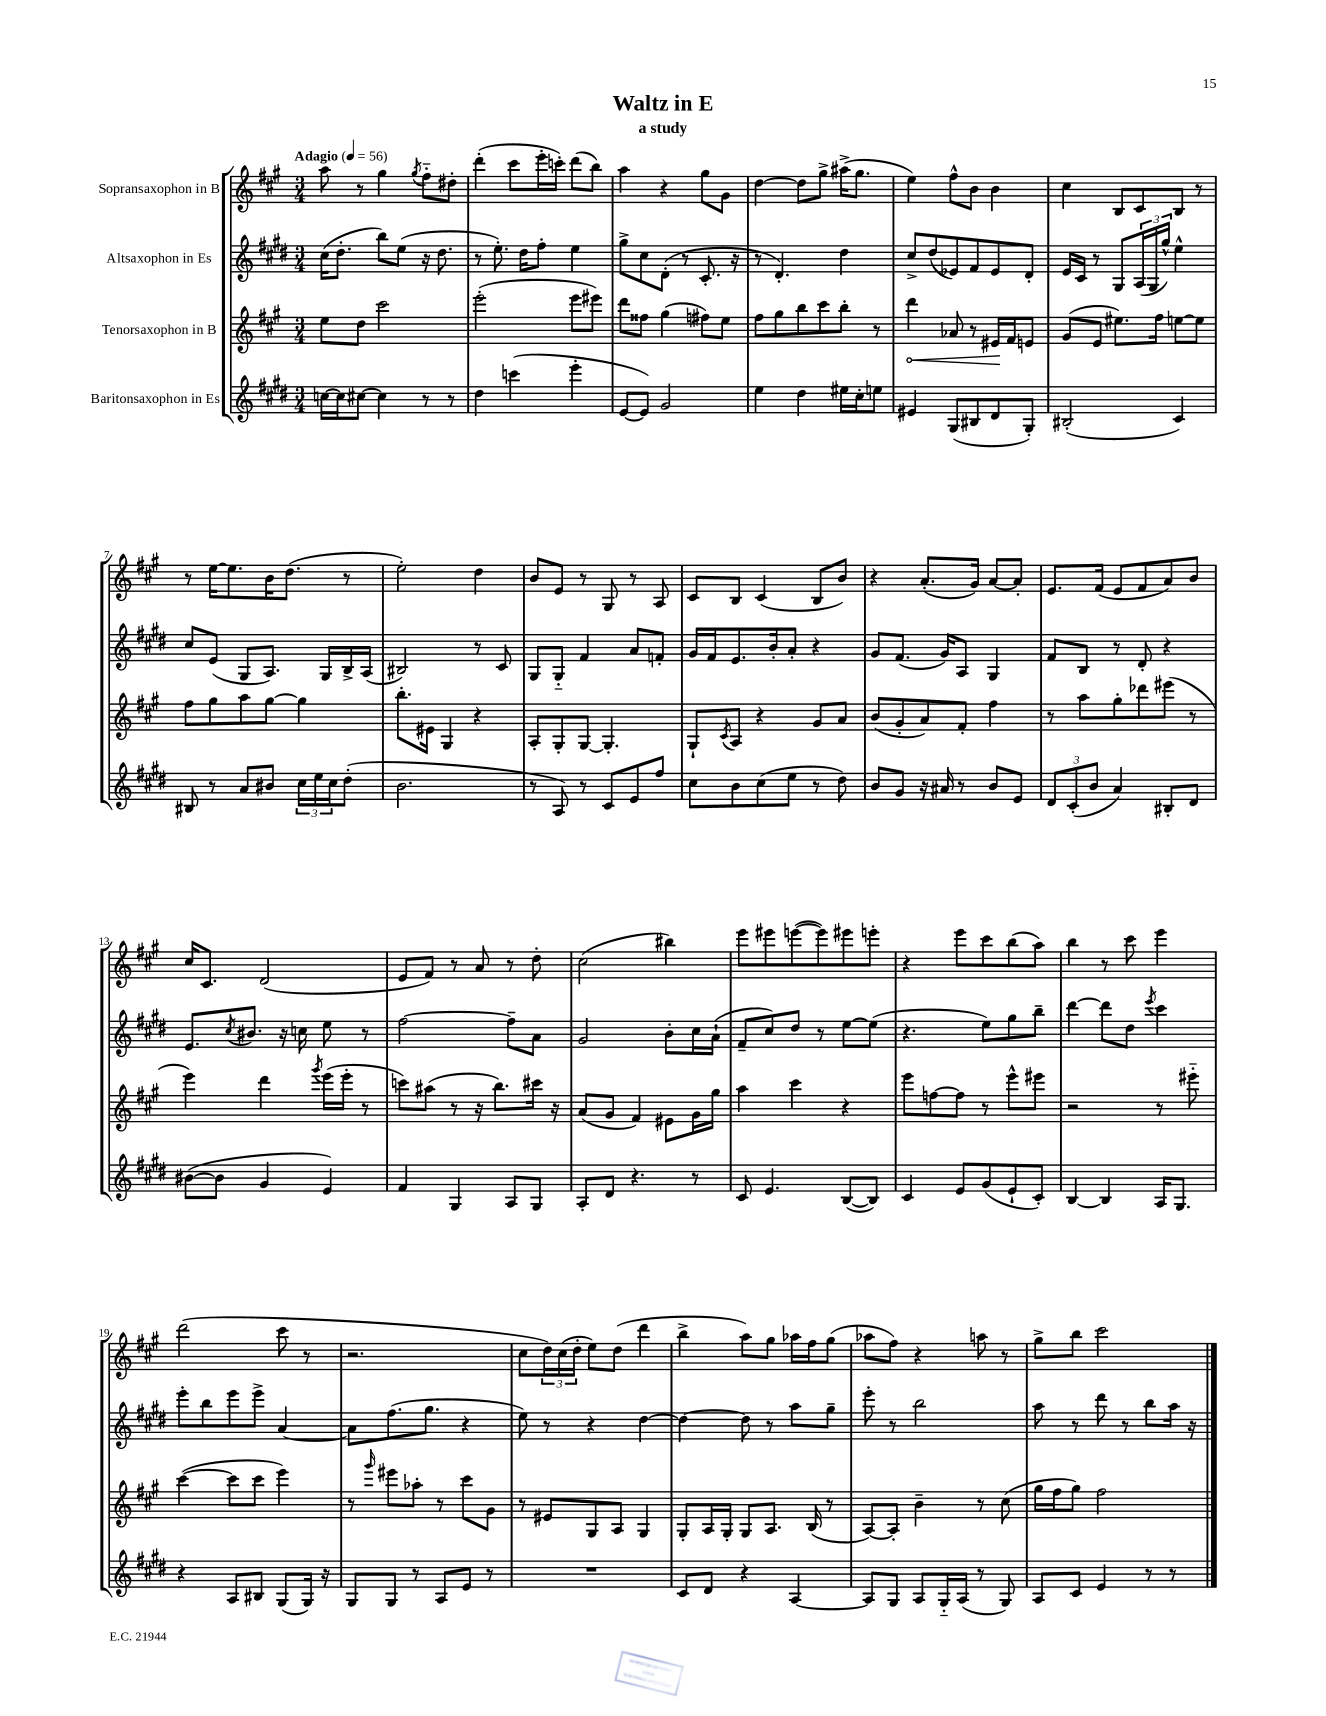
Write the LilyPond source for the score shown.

\header { title = "Waltz in E" subtitle = "a study" }
<<
\new StaffGroup <<
\new Staff = "s0" \with { instrumentName = "Sopransaxophon in B" } {
    \clef treble \key a \major \numericTimeSignature \time 3/4 \tempo "Adagio" 4 = 56
    a''8 r8 gis''4 \acciaccatura { gis''8 } fis''8-_ dis''8-. |
    d'''4-.( cis'''8 e'''16-. c'''16-.) d'''8( b''8) |
    a''4 r4 gis''8 gis'8 |
    d''4~ d''8 gis''8-> ais''16->( gis''8. |
    e''4) fis''8-^ b'8 b'4 |
    cis''4 b8 cis'8 b8 r8 |
    r8 e''16~ e''8. b'16 d''8.( r8 |
    e''2-.) d''4 |
    b'8 e'8 r8 gis8 r8 a8 |
    cis'8 b8 cis'4( b8 b'8) |
    r4 a'8.-.( gis'16) a'8~ a'8-. |
    e'8. fis'16( e'8 fis'8 a'8) b'8 |
    cis''16 cis'8. d'2( |
    e'8 fis'8) r8 a'8 r8 d''8-. |
    cis''2( bis''4) |
    e'''8 eis'''8 e'''8~( e'''8) eis'''8 e'''8-. |
    r4 e'''8 cis'''8 b''8( a''8) |
    b''4 r8 cis'''8 e'''4 |
    d'''2( cis'''8 r8 |
    r2. |
    cis''8 \tuplet 3/2 { d''16) cis''16( d''16-. } e''8) d''8( d'''4 |
    b''4-> a''8) gis''8 aes''16 fis''16 gis''8( |
    aes''8 fis''8) r4 a''8 r8 |
    gis''8-> b''8 cis'''2 \bar "|." |
}
\new Staff = "s1" \with { instrumentName = "Altsaxophon in Es" } {
    \clef treble \key e \major \numericTimeSignature \time 3/4
    cis''16( dis''8.-. b''8) e''8( r16 dis''8. |
    r8 e''8.-.) dis''16 fis''8-. e''4 |
    gis''8-> cis''8 dis'8-.( r8 cis'8.-. r16 |
    r8 dis'4.-.) dis''4 |
    cis''8-> dis''8( ees'8) fis'8 ees'8 dis'8-. |
    e'16 cis'16 r8 gis8 \tuplet 3/2 { a16( gis16 gis''16-^) } e''4-^ |
    cis''8 e'8( gis8 a8.) gis16 b16-> a16( |
    bis2) r8 cis'8 |
    gis8 gis8-_ fis'4 a'8 f'8-. |
    gis'16 fis'16 e'8. b'16-. a'8-. r4 |
    gis'8 fis'8.( gis'16) a8 gis4 |
    fis'8 b8 r8 dis'8-. r4 |
    e'8. \acciaccatura { cis''8 } bis'8. r16 c''16 e''8 r8 |
    fis''2~ fis''8-- a'8 |
    gis'2 b'8-. cis''16 a'16-!( |
    fis'8-- cis''8) dis''8 r8 e''8~ e''8( |
    r4. e''8) gis''8 b''8-- |
    dis'''4~ dis'''8 dis''8 \acciaccatura { e'''8 } cis'''4 |
    e'''8-. b''8 e'''8 e'''8-> a'4~ |
    a'8 fis''8.( gis''8. r4 |
    e''8) r8 r4 dis''4~ |
    dis''4~ dis''8 r8 a''8 gis''8-- |
    e'''8-. r8 b''2 |
    a''8 r8 dis'''8 r8 b''8 a''16 r16 \bar "|." |
}
\new Staff = "s2" \with { instrumentName = "Tenorsaxophon in B" } {
    \clef treble \key a \major \numericTimeSignature \time 3/4
    e''8 d''8 cis'''2 |
    e'''2-.( e'''8 eis'''8) |
    d'''8 fisis''8 gis''4( fis''8) e''8 |
    fis''8 gis''8 b''8 cis'''8 b''8-. r8 |
    \once \override Hairpin.circled-tip = ##t d'''4\< aes'8 r8 eis'16\! fis'16 e'8 |
    gis'8( e'8 eis''8.) fis''16 e''8~ e''8 |
    fis''8 gis''8 a''8 gis''8~ gis''4 |
    b''8.-. eis'16 gis4 r4 |
    a8-. gis8-. gis8~ gis4.-. |
    gis8-! \acciaccatura { cis'8 } a8 r4 gis'8 a'8 |
    b'8( gis'8-. a'8) fis'8-. fis''4 |
    r8 a''8 gis''8-. des'''8 eis'''8( r8 |
    e'''4) d'''4 \acciaccatura { gis'''8 } e'''16( e'''16-. r8 |
    c'''8) ais''8( r8 r16 b''8.) cis'''16 r16 |
    a'8( gis'8 fis'4) eis'8 gis'16 gis''16 |
    a''4 cis'''4 r4 |
    e'''8 f''8~ f''8 r8 e'''8-^ eis'''8 |
    r2 r8 eis'''8-_ |
    cis'''4~( cis'''8 cis'''8 e'''4) |
    r8 \grace { gis'''16 } eis'''8 aes''8-. r8 cis'''8 gis'8 |
    r8 eis'8 gis8 a8 gis4 |
    gis8-. a16 gis16-. gis8 a8. b16( r8 |
    a8~) a8-. b'4-- r8 cis''8( |
    gis''16 fis''16 gis''8) fis''2 \bar "|." |
}
\new Staff = "s3" \with { instrumentName = "Baritonsaxophon in Es" } {
    \clef treble \key e \major \numericTimeSignature \time 3/4
    c''16~ c''16 cis''8~ cis''4 r8 r8 |
    dis''4 c'''4( e'''4-. |
    e'8~ e'8) gis'2 |
    e''4 dis''4 eis''16 cis''16-. e''8 |
    eis'4 gis8( bis8 dis'8 gis8-.) |
    bis2-.( cis'4) |
    bis8 r8 a'8 bis'8 \tuplet 3/2 { cis''16 e''16 cis''16 } dis''8-.( |
    b'2. |
    r8 a8) r8 cis'8 e'8 fis''8 |
    cis''8 b'8 cis''8( e''8 r8 dis''8) |
    b'8 gis'8 r16 ais'16 r8 b'8 e'8 |
    \tuplet 3/2 { dis'8 cis'8-.( b'8 } a'4) bis8-. dis'8 |
    bis'8~( bis'8 gis'4 e'4) |
    fis'4 gis4 a8 gis8 |
    a8-. dis'8 r4. r8 |
    cis'8 e'4. b8~( b8) |
    cis'4 e'8 gis'8( e'8-! cis'8-.) |
    b4~ b4 a16 gis8. |
    r4 a8 bis8 gis8( gis16) r16 |
    gis8 gis8 r8 a8 e'8 r8 |
    R2. |
    cis'8 dis'8 r4 a4~ |
    a8 gis8 a8 gis16-_ a16( r8 gis8) |
    a8 cis'8 e'4 r8 r8 \bar "|." |
}
>>
>>
